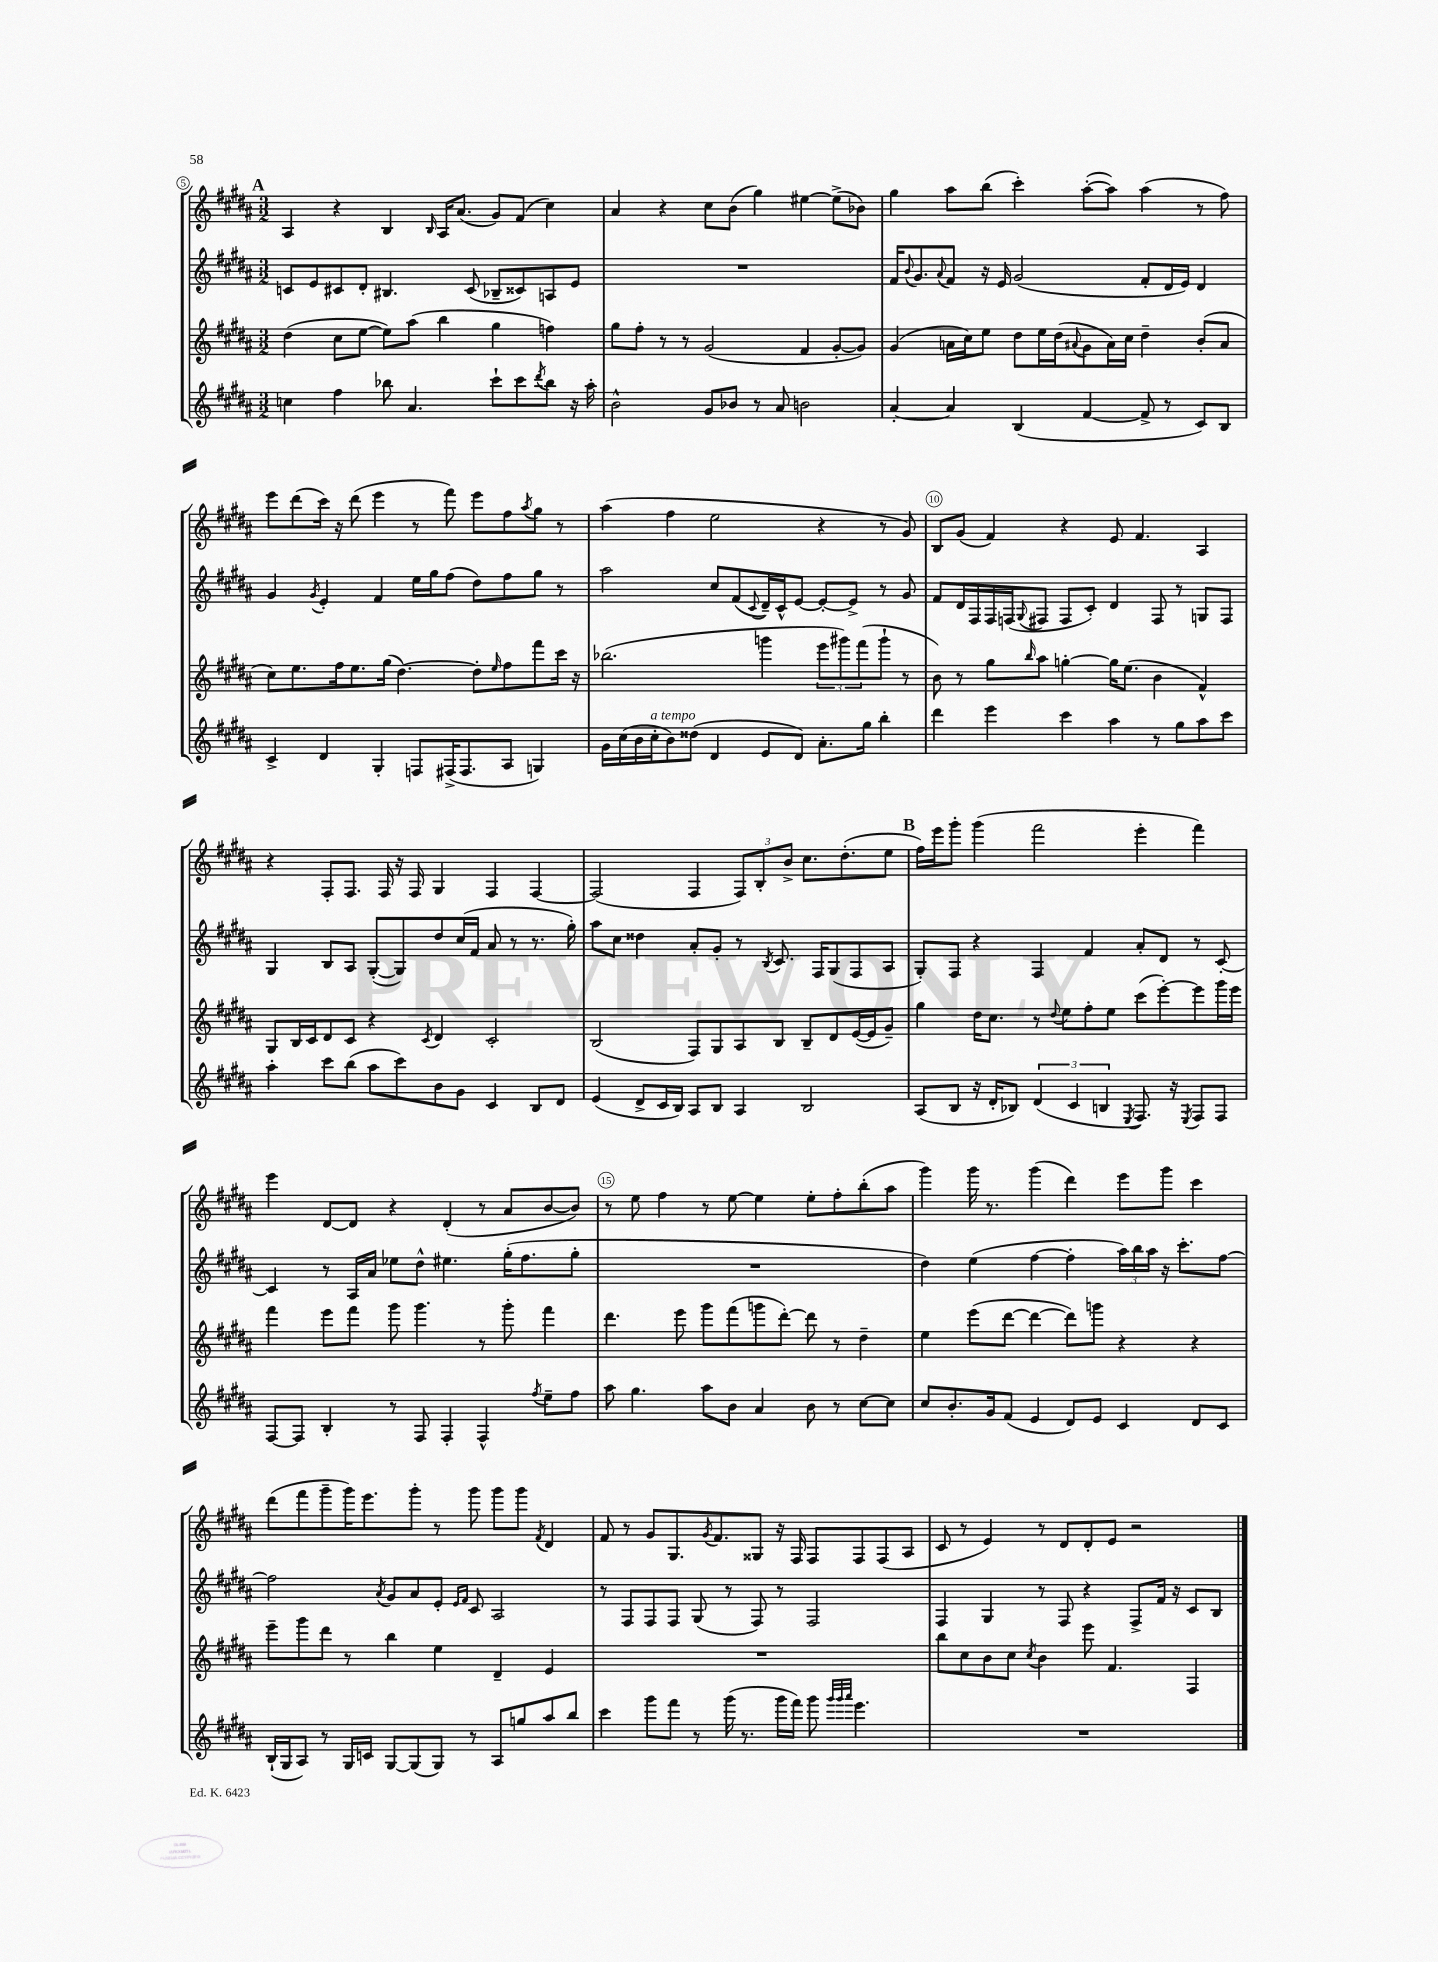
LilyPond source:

<<
\new StaffGroup <<
\new Staff = "s0" {
    \clef treble \key b \major \numericTimeSignature \time 3/2
    \mark \markup { \bold "A" } ais4 r4 b4 \grace { b16 } ais16 ais'8.( gis'8) fis'8( cis''4) |
    ais'4 r4 cis''8 b'8( gis''4) eis''4~ eis''8->( bes'8) |
    gis''4 ais''8 b''8( cis'''4-.) ais''8~-.( ais''8) ais''4( r8 fis''8) |
    e'''8 dis'''8( cis'''16) r16 dis'''8( e'''4 r8 fis'''8) e'''8 fis''8 \acciaccatura { ais''8 } gis''8 r8 |
    ais''4( fis''4 e''2 r4 r8 gis'8) |
    b8 gis'8( fis'4) r4 e'8 fis'4. ais4 |
    r4 fis8-. fis8. fis16 r16 fis16 gis4 fis4 fis4~ |
    fis2( fis4 \tuplet 3/2 { fis8) b8-. b'8-> } cis''8. dis''8.-.( e''8 |
    \mark \markup { \bold "B" } fis''16) e'''16 gis'''8-. gis'''4( fis'''2 e'''4-. fis'''4) |
    e'''4 dis'8~ dis'8 r4 dis'4-.( r8 ais'8 b'8~ b'8) |
    r8 e''8 fis''4 r8 e''8~ e''4 e''8-. fis''8-. b''8-.( ais''8 |
    gis'''4) gis'''16 r8. gis'''4( dis'''4) e'''8 gis'''8 cis'''4 |
    dis'''8( fis'''8 gis'''8-- gis'''16) e'''8. gis'''8-. r8 gis'''8 gis'''8 gis'''8 \acciaccatura { fis'8 } dis'4 |
    fis'8 r8 gis'8 gis8. \acciaccatura { gis'8 } fis'8. gisis8 r16 fis16 fis8 fis8 fis8( ais8 |
    cis'8 r8 e'4) r8 dis'8 dis'8-. e'8 r2 \bar "|." |
}
\new Staff = "s1" {
    \clef treble \key b \major \numericTimeSignature \time 3/2
    \mark \markup { \bold "A" } c'8 e'8 cis'8 dis'8-. bis4. cis'8( bes8-- cisis'8) a8 e'8 |
    R1. |
    fis'16 \appoggiatura { b'8 } gis'8. \appoggiatura { ais'8 } fis'8 r16 e'16 gis'2( fis'8-. dis'16 e'16) dis'4 |
    gis'4 \acciaccatura { gis'8 } e'4-. fis'4 e''16 gis''16 fis''8( dis''8) fis''8 gis''8 r8 |
    ais''2 cis''8 fis'8( \appoggiatura { cis'8 } dis'16--) cis'16-^ e'8~ e'8~-. e'8-> r8 gis'8 |
    fis'8 dis'16 fis16 fis16 f16( \appoggiatura { gis8 } fis8 fis8 cis'8-.) dis'4 fis8 r8 g8 fis8 |
    gis4 b8 ais8 gis8~-.( gis8) dis''8 cis''16( fis'16 ais'8 r8 r8. gis''16-.) |
    ais''8 cis''8 disis''4 ais'8-. gis'8-. r8 \acciaccatura { b8 } cis'8. fis16 gis8( fis8 ais8 |
    \mark \markup { \bold "B" } gis8-.) fis8 r4 fis4 fis'4 ais'8-. dis'8 r8 cis'8~-. |
    cis'4 r8 ais16 ais'16 ees''8 dis''8-^ eis''4. gis''16-.( fis''8. gis''8-. |
    R1. |
    dis''4) e''4( fis''4~ fis''4-. \tuplet 3/2 { ais''16) b''16 ais''16 } r16 cis'''8.-. fis''8~ |
    fis''2 \acciaccatura { ais'8 } gis'8 ais'8 e'8-. \grace { e'16 fis'16 } cis'8 ais2 |
    r8 fis8 fis8 fis8 gis8( r8 fis8) r8 fis2 |
    fis4 gis4 r8 fis8 r4 fis8-> fis'16 r16 cis'8 b8 \bar "|." |
}
\new Staff = "s2" {
    \clef treble \key b \major \numericTimeSignature \time 3/2
    \mark \markup { \bold "A" } dis''4( cis''8 e''8~ e''8) ais''8( b''4 gis''4 f''4) |
    gis''8 fis''8-. r8 r8 gis'2( fis'4 gis'8~-. gis'8) |
    gis'4( a'16 cis''16) e''8 dis''8 e''16 dis''16( \appoggiatura { ais'8 } gis'8 ais'16) cis''16 dis''4-- b'8-.( ais'8 |
    cis''8) e''8. fis''16 e''8. gis''16( dis''4.~) dis''8-. \grace { e''16 } fis''8 fis'''8 cis'''16 r16 |
    bes''2.( g'''4 \tuplet 3/2 { e'''8 gis'''8) fis'''8( } gis'''8-! r8 |
    b'8) r8 gis''8 \grace { b''16 } ais''8 g''4~-. g''16 e''8.( b'4 fis'4-^) |
    gis8 b16 cis'16 dis'8 cis'8 r4 \acciaccatura { cis'8 } dis'4 cis'2-. |
    b2( fis8) gis8 ais8 b8 b8-- dis'8 e'16~( e'16 gis'8--) |
    \mark \markup { \bold "B" } gis''4 dis''16 cis''8. r8 \appoggiatura { dis''8 } e''8 fis''8-. e''8 cis'''8( e'''8~-.) e'''8 gis'''16 e'''16 |
    fis'''4 e'''8 fis'''8 gis'''8 gis'''4. r8 gis'''8-. fis'''4 |
    dis'''4. e'''8 gis'''8 fis'''8( g'''8 dis'''8~-.) dis'''8 r8 dis''4-- |
    e''4 e'''8( dis'''8~ dis'''4~ dis'''8) g'''8 r4 r4 |
    e'''8-- gis'''8 dis'''8 r8 b''4 e''4 dis'4-- e'4 |
    R1. |
    b''8 cis''8 b'8 cis''8 \acciaccatura { cis''8 } b'4 e'''8 fis'4. fis4 \bar "|." |
}
\new Staff = "s3" {
    \clef treble \key b \major \numericTimeSignature \time 3/2
    \mark \markup { \bold "A" } c''4 fis''4 bes''8 ais'4. cis'''8-! cis'''8 \acciaccatura { dis'''8 } bes''8 r16 ais''16-. |
    b'2-^ gis'8 bes'8 r8 ais'8 b'2 |
    ais'4~-. ais'4 b4( fis'4~ fis'8-> r8 cis'8) b8 |
    cis'4-> dis'4 gis4-. f8 fis16->( fis8. ais8 g4) |
    gis'16 cis''16( b'16 cis''16-.^\markup { \italic "a tempo" } b'8) disis''8( dis'4 e'8 dis'8) ais'8.-. gis''16 b''4-. |
    dis'''4 e'''4 cis'''4 ais''4 r8 gis''8 ais''8 cis'''8 |
    ais''4-. cis'''8 b''8( ais''8 cis'''8) b'8 gis'8 cis'4 b8 dis'8 |
    e'4( dis'8-> cis'16 b16) ais8 b8 ais4 b2 |
    \mark \markup { \bold "B" } ais8( b8 r16 dis'16-. bes8) \tuplet 3/2 { dis'4( cis'4 b4 } \acciaccatura { e8 } fis8.) r16 \acciaccatura { e8 } fis8 fis8 |
    fis8~ fis8 b4-. r8 fis8 fis4-. fis4-^ \acciaccatura { fis''8 } e''8-- fis''8 |
    ais''8 gis''4. ais''8 b'8 ais'4 b'8 r8 cis''8~ cis''8 |
    cis''8 b'8.-. gis'16 fis'8( e'4 dis'8) e'8 cis'4 dis'8 cis'8 |
    b16-!( gis16 ais8) r8 gis16 c'16 gis8~ gis8( gis8) r8 ais8 g''8 ais''8 b''8 |
    cis'''4 gis'''8 fis'''8 r8 gis'''16( r8. gis'''16 fis'''16) gis'''8 \grace { gis'''32 gis'''32 ais'''32 } e'''4. |
    R1. \bar "|." |
}
>>
>>
\layout { \context { \Score currentBarNumber = #5 \override BarNumber.break-visibility = ##(#f #t #t) barNumberVisibility = #(every-nth-bar-number-visible 5) \override BarNumber.stencil = #(make-stencil-circler 0.1 0.3 ly:text-interface::print) } }
